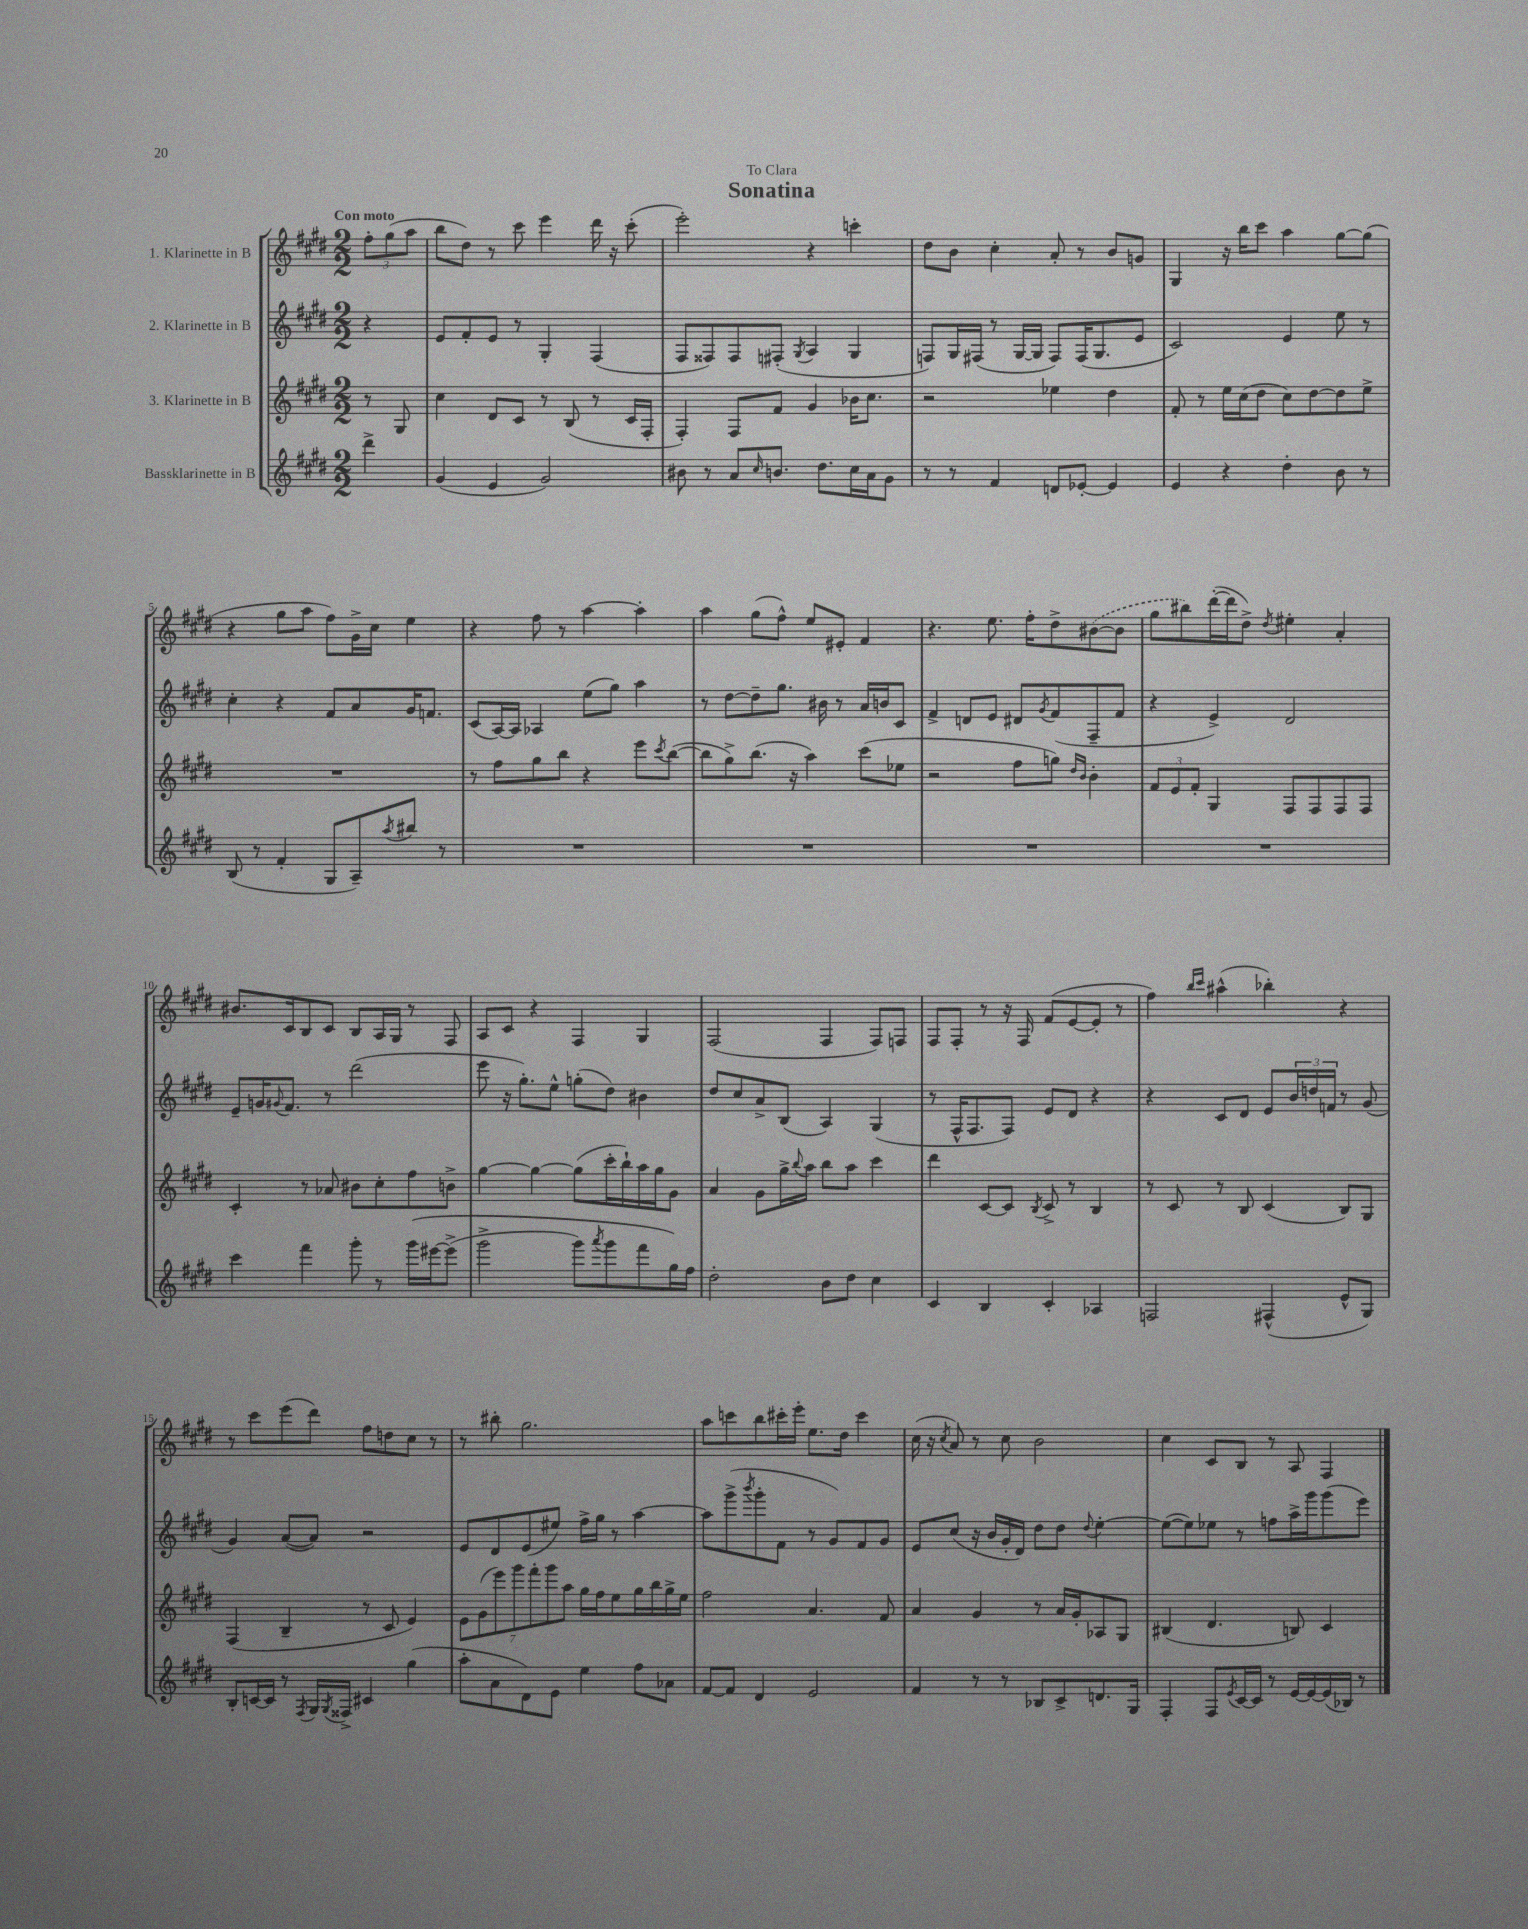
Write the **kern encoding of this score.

**kern	**kern	**kern	**kern
*staff4	*staff3	*staff2	*staff1
*clefG2	*clefG2	*clefG2	*clefG2
*k[f#c#g#d#]	*k[f#c#g#d#]	*k[f#c#g#d#]	*k[f#c#g#d#]
*M2/2	*M2/2	*M2/2	*M2/2
4ddd#^	8r	4r	12ff#'
.	.	.	(12gg#
.	8G#	.	.
.	.	.	12aa
=	=	=	=
(4g#	4cc#	8e	8bb
.	.	8f#'	8dd#)
4e	8d#	8e	8r
.	8c#	8r	8ccc#
2g#)	8r	4G#'	4eee
.	(8B	.	.
.	8r	(4F#	16ddd#
.	.	.	16r
.	16c#	.	(8ccc#'
.	16F#'	.	.
=	=	=	=
8b#	4F#')	8F#	2eee')
8r	.	8F##)	.
8a	8F#	8F##	.
16qqcc#	.	.	.
8.b	8f#	(8F#'	.
.	.	8qG#	.
.	4g#	4A	4r
8.dd#	.	.	.
16cc#	16b-	4G#	4ccc'
16a	8.cc#	.	.
8g#	.	.	.
=	=	=	=
8r	2r	8F)	8dd#
8r	.	16G#	8b
.	.	(16F#	.
4f#	.	8r	4cc#'
.	.	[16G#	.
.	.	16G#]	.
8d	4ee-	8F#)	8a'
[8e-'	.	(16F#	8r
.	.	8.G#	.
4e-]	4dd#	.	8b
.	.	8e	8g
=	=	=	=
4e	8f#'	2c#)	4G#
.	8r	.	.
4r	16ee	.	16r
.	(16cc#	.	16bb
.	8dd#	.	8ccc#
4dd#'	8cc#)	4e	4aa
.	[8dd#	.	.
8b	8dd#]	8ee	[8gg#
8r	8ee^	8r	(8gg#]
=	=	=	=
(8B	1r	4cc#'	4r
8r	.	.	.
4f#'	.	4r	8gg#
.	.	.	8aa
8G#	.	8f#	8ff#)
8A~)	.	8a	16g#^
.	.	.	16cc#
8qaa	.	.	.
8bb#	.	16g#	4ee
.	.	8.f	.
8r	.	.	.
=	=	=	=
1r	8r	(8c#	4r
.	8ff#	[16A)	.
.	.	16A]	.
.	8gg#	4A-	8ff#
.	8bb	.	8r
.	4r	(8ee	[4aa
.	.	8gg#)	.
.	8eee	4aa	4aa']
.	8qccc#	.	.
.	([8bb	.	.
=	=	=	=
1r	8bb]	8r	4aa
.	8gg#^)	[8dd#	.
.	(8.bb	8dd#~]	(8gg#
.	.	8.gg#	8ff#^^)
.	16r	.	.
.	4aa)	.	8ee
.	.	16b#	.
.	.	8r	8e#'
.	(8ccc#	16a	4f#
.	.	16b	.
.	8ee-	8c#	.
=	=	=	=
1r	2r	4f#^	4.r
.	.	8d	.
.	.	8e	8.ee
.	8ff#	8d#	.
.	.	.	16ff#'
.	.	8qg#	.
.	8gg)	(8f#	8dd#^
.	16qqdd#	.	.
.	16qqb	.	.
.	4b'	8F#~	([8b#
.	.	8f#	8b#]
=	=	=	=
1r	12f#	4r	8gg#
.	12e	.	.
.	.	.	8bb#)
.	12f#'	.	.
.	4G#	4e^)	([16ddd#'
.	.	.	16ddd#]
.	.	.	8dd#^)
.	.	.	8qdd#
.	8F#	2d#	4ee#'
.	8F#	.	.
.	8F#	.	4a'
.	8F#	.	.
=	=	=	=
4ccc#	4c#'	8e~	8.b#
.	.	16g	.
.	.	8qqg#	.
.	.	8.f#	16c#
4fff#	8r	.	8B
.	8a-	8r	8c#
8ggg#'	8b#	(2ddd#	8B
8r	8cc#'	.	16A
.	.	.	16G#
&(16ggg#	8ff#	.	8r
[16eee#	.	.	.
(8eee#^]	8b^	.	8F#
=	=	=	=
2ggg#^	[4gg#	8eee	8A
.	.	16r	8c#
.	.	8.gg#')	.
.	4gg#_	.	4r
.	.	8ee^^	.
8ggg#)	(8gg#]	(8gg'	4F#
8qaaa	.	.	.
8ggg#	16ccc#'	8dd#)	.
.	16bb`)	.	.
8fff#	16aa	4b#	4G#
.	16gg#	.	.
16gg#&)	8g#	.	.
16ff#	.	.	.
=	=	=	=
2dd#'	4a	8dd#	(2F#
.	.	8cc#	.
.	8g#	8a^	.
.	16gg#^	(8B	.
.	8qqbb	.	.
.	16aa	.	.
8b	8bb	4A)	4F#
8dd#	8aa	.	.
4cc#	4ccc#	(4G#	8F#)
.	.	.	8F
=	=	=	=
4c#	4ddd#	8r	8F#
.	.	16F#^^	8F#'
.	.	8.F#	.
4B	[8c#	.	8r
.	8c#]	8F#)	16r
.	.	.	16F#
.	8qB	.	.
4c#'	8c#^	8e	(8f#
.	8r	8d#	[8e
4A-	4B	4r	8e']
.	.	.	8r
=	=	=	=
2F	8r	4r	4ff#)
.	8c#	.	.
.	.	.	16qqbb
.	.	.	16qqccc#
.	8r	8c#	(4aa#^^
.	8B	8d#	.
(4F#^^	(4c#	8e	4bb-')
.	.	24b	.
.	.	24dd	.
.	.	24f	.
8e^^	8B)	8r	4r
8G#)	8G#	(8g#	.
=	=	=	=
8B'	(4F#	4g#)	8r
[16c	.	.	8ccc#
16c]	.	.	.
8r	4B~	([8a	(8eee
8qF#	.	.	.
16G#	.	8a])	8ddd#)
8qG#	.	.	.
16F##^	.	.	.
4c#	8r	2r	8ff#
.	8c#	.	8dd
(4gg#	4e)	.	8cc#
.	.	.	8r
=	=	=	=
8aa'	14e	8e	8r
.	(14g#	.	.
8a	.	8d#	8bb#'
.	14eee)	.	.
.	14ggg#	.	.
8d#)	.	(8e	2.gg#
.	14fff#'	.	.
.	14ggg#	.	.
8e	.	8ee#)	.
.	14aa	.	.
4ee	16gg#	16ff#^	.
.	16ff#	16gg#	.
.	8ee	8r	.
8ff#	16gg#	[4aa	.
.	16bb	.	.
8a-	16gg#^	.	.
.	16ee	.	.
=	=	=	=
[8f#	2ff#	8aa]	8aa
8f#]	.	(8ggg#^	8ccc
.	.	8qbbb	.
4d#	.	8ggg#'	8bb
.	.	8f#	16ccc#'
.	.	.	16eee'
2e	4.a	8r	8.ee
.	.	8g#)	.
.	.	.	16dd#
.	.	8f#	4ccc#
.	8f#	8g#	.
=	=	=	=
4f#	4a	8e	(16cc#
.	.	.	16r
.	.	.	8qcc#
.	.	(8cc#	8a)
8r	4g#	16r	8r
.	.	16b	.
8r	.	16g#'	8cc#
.	.	16d#)	.
8B-	8r	8dd#	2b
8c#^	16a	8dd#	.
.	16g#'	.	.
.	.	8qqdd#	.
8.d	8A-	[4ee'	.
.	8G#	.	.
16G#	.	.	.
=	=	=	=
4F#'	(4B#	(8ee_	4cc#
.	.	8ee])	.
8F#	4.d#	8ee-	8c#
8qe	.	.	.
[16c#	.	8r	8B
16c#]	.	.	.
8r	.	8ff	8r
[16e	8B)	16aa^	8A
16e_	.	16ggg#	.
(16e]	4c#	(8ggg#	4F#
16B-)	.	.	.
8r	.	8eee)	.
==	==	==	==
*-	*-	*-	*-
